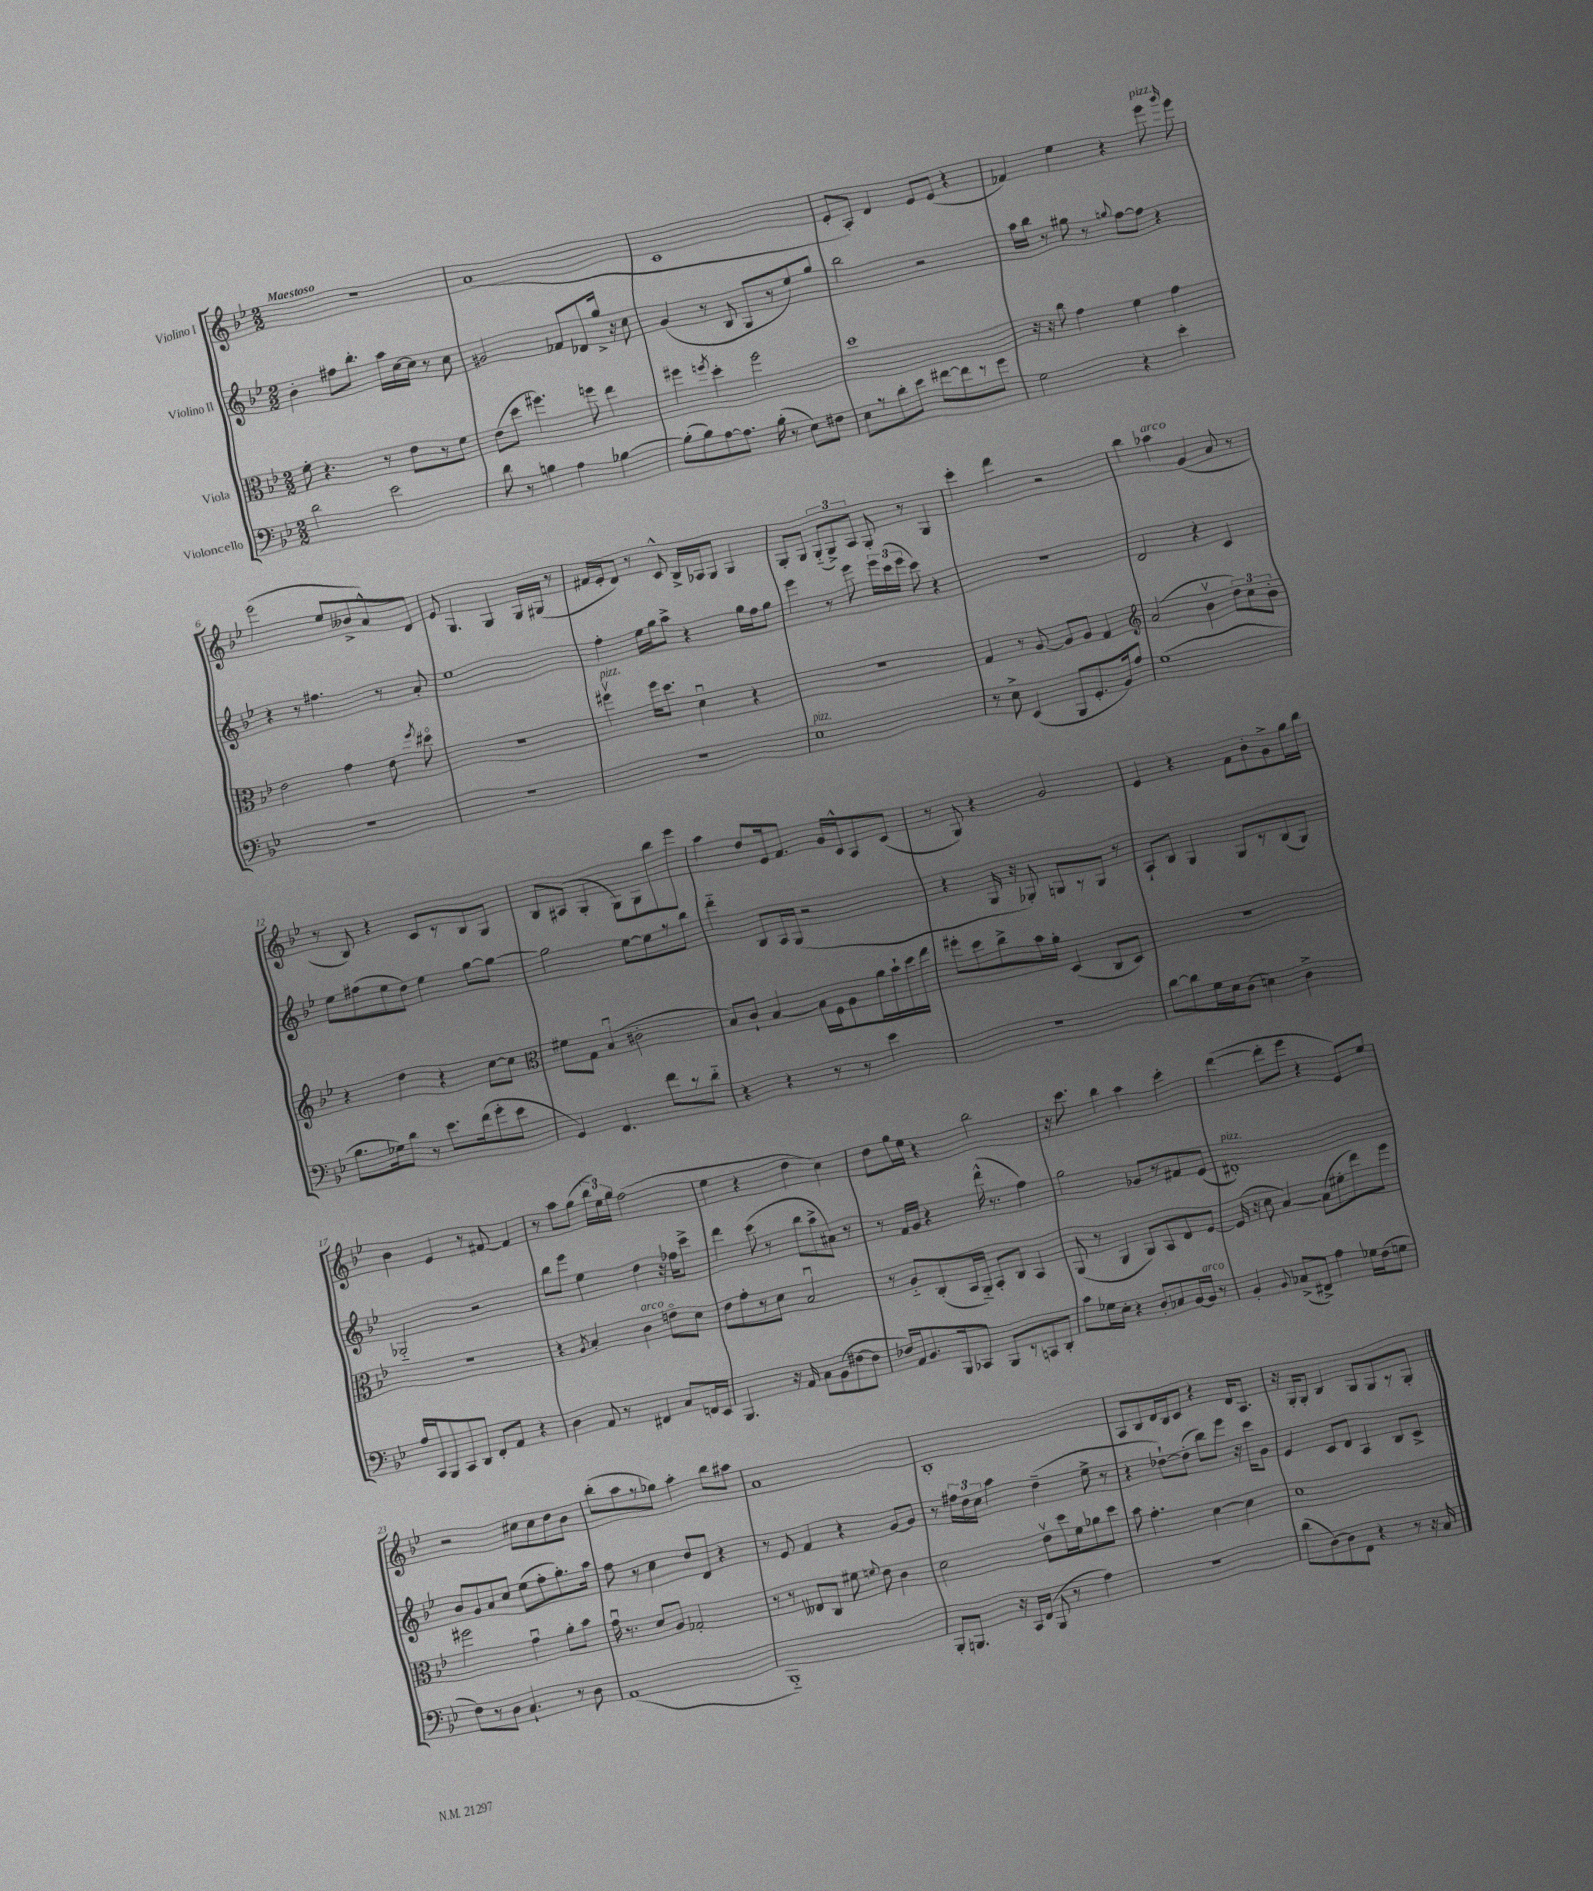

**kern	**kern	**kern	**kern
*staff4	*staff3	*staff2	*staff1
*clefF4	*clefC3	*clefG2	*clefG2
*k[b-e-]	*k[b-e-]	*k[b-e-]	*k[b-e-]
*M2/2	*M2/2	*M2/2	*M2/2
2d	8f'	4b-'	1r
.	4.r	.	.
.	.	8ff#	.
.	.	8.bb-'	.
2e-	8r	.	.
.	.	16aa	.
.	8e-	[16cc	.
.	.	16cc]	.
.	8r	8r	.
.	8f	8cc	.
=	=	=	=
8d	(8e-	2g#	(1a
8r	8dd	.	.
4B	4.ff#)	.	.
4A	.	8f-	.
.	8ff	8d-	.
[4B-	4ee-	16gg^	.
.	.	16r	.
.	.	8cc	.
=	=	=	=
(8B-']	4ff#	(4g	1c
8B-)	.	.	.
.	8qff	.	.
[8A	4dd'	8r	.
8.A]	.	8B-	.
.	2ff	8G	.
(16B-'	.	.	.
8r	.	8r	.
8E-)	.	8ee-)	.
8F#	.	8gg	.
=	=	=	=
8E-	1dd	2bb-	8e-'
8r	.	.	8A')
8d'	.	.	4d
8e-	.	.	.
[8f#	.	2r	8e-
8f#]	.	.	(8e-
8r	.	.	4r
8g	.	.	.
=	=	=	=
2G	16r	16aa	4f-)
.	16r	16bb-	.
.	8cc	8r	.
.	4g	8gg#	4ee-
.	.	8r	.
.	.	8qqgg	.
4r	4f	[8ff	4r
.	.	8ff]	.
4e-'	4g	4r	8eee-
.	.	.	16qqggg
.	.	.	8eee-
=	=	=	=
1r	2e-	4r	(2eee-
.	.	8r	.
.	.	4.ff#	.
.	4g	.	8ee-
.	.	.	8b--^
.	8e-	8r	8a^^)
.	8qff	.	.
.	8dd#o	8a'	8d
=	=	=	=
1r	1r	1ee-	8e-
.	.	.	4.G
.	.	.	4G
.	.	.	16G
.	.	.	(16G#
.	.	.	8r
=	=	=	=
1r	4ff#v	4ff'	16f#
.	.	.	16e-'
.	.	.	8d)
.	16ff#	16ee-	8r
.	8.dd	16gg	.
.	.	8aa^	8c^^
.	4du	4r	16B-^
.	.	.	16A-
.	.	.	8G
.	4r	16gg	4G
.	.	16ff	.
.	.	8gg	.
=	=	=	=
1E-	1r	4eee-	8G'
.	.	.	8G
.	.	8r	(12G'~
.	.	.	12G^)
.	.	8eee-	.
.	.	.	12A
.	.	24eee-	8G'
.	.	(24ccc	.
.	.	24eee-	.
.	.	8ccc)	8r
.	.	4r	4G
=	=	=	=
8r	4G	1r	4ccc'
8E-^	.	.	.
(4EE-	8r	.	4ddd
.	[8A	.	.
8BBB-	8A]	.	2r
8.GG'	8A	.	.
.	4G	.	.
16BB-)	.	.	.
8A	.	.	.
=	=	=	=
*	*clefG2	*	*
(1G	(2a	2d	4bb-
.	.	.	4aa-
.	4b-v	4r	(4g
.	12dd)	4c	8a
.	12cc	.	.
.	.	.	8r
.	12b-'	.	.
=	=	=	=
8.B-	4r	8ee-	8r
.	.	(8ff#	8B-)
16G-)	.	.	.
8d	4dd	8ee-	4r
8r	.	8dd)	.
8.e-	4r	4ee-	8c
.	.	.	8r
(16f	.	.	.
8g'	[8cc	[8gg	8B-
8e-	8cc]	8gg_	8G
=	=	=	=
*	*clefC3	*	*
4GG)	8f#	2gg]	8B-
.	8G	.	(8A#
4.FF	(4B-u	.	4G'
.	2c#'	[8ee-	8G)
8f	.	8ee-]	8G
8r	.	8r	8bb-
8d'~	.	8bb-	8eee-
=	=	=	=
4r	8B-)	4ddd'~	4aa
.	8c`	.	.
4r	[4B-	8B-	8dd
.	.	16A	16e-
.	.	(16G	8.f
8r	16B-]	2r	.
.	16F	.	.
8r	8A	.	16g
.	.	.	16c^^
4e-	16a	.	8A
.	16b-`	.	.
.	16dd	.	(8c
.	16ee-	.	.
=	=	=	=
1r	8ff#'	4r	8r
.	8dd	.	8G)
.	8cc^	16G	4r
.	.	16r	.
.	16b-	8G-')	.
.	16a'	.	.
.	(4D	8G	2g
.	.	8r	.
.	8C	8G	.
.	8D)	8r	.
=	=	=	=
[8d	1r	8A`	4e-
8d]	.	8B-	.
16G	.	4G	4r
16E-	.	.	.
(8D	.	.	.
4E)	.	8G	8f
.	.	8r	8b-'
4D^	.	(8B-	8g^
.	.	8G)	16gg
.	.	.	16bb-
=	=	=	=
16A	1r	2G-'~	4b-
16CC	.	.	.
8BBB-	.	.	.
8CC	.	.	4e-
8DD	.	.	.
8FF'	.	2r	8r
8AA	.	.	[8f#
4r	.	.	4f#]
=	=	=	=
4D	4r	8bb-	8r
.	.	8eee-	8aa
.	8qA	.	.
8AA	4B-'	4ee-	(8gg
8r	.	.	24bb-
.	.	.	24ee-)
.	.	.	24gg
4FF#	4c	4dd	(2ff
8C	8eo	16r	.
.	.	16ff-	.
16FF	8d	8ccc^	.
16EE-	.	.	.
=	=	=	=
4.BBB-	8e-	4ddd	4ee-
.	8g'	.	.
.	8r	(8ccc	4r
16r	8d	8r	.
16AA	.	.	.
8C	2B-u	8bb-	4dd
(8BB-	.	8aa^	.
[8F#	.	8a#)	4cc)
8F#]	.	8r	.
=	=	=	=
16F-)	8r	8r	8dd
16AA	.	.	.
8.BB-	8A'~	16f	16gg
.	.	16g	16ee-
.	(8C'	4r	4r
16BBB-	.	.	.
8CC-	16BB-	.	.
.	16AA'~)	.	.
8BBB-	8BB-'	(16ddd^^	2bb-
.	.	8.r	.
8r	8C	.	.
8CC	4BB-	4ff)	.
8DD'	.	.	.
=	=	=	=
8c	(8AA	2gg	16r
.	.	.	8.ccc
16G-	8r	.	.
16E-'	.	.	.
4r	4AA	.	4bb-
8D'	8AA)	8g-	4aa
8C-	8BB-	8r	.
[16BB-	8E-	8f#	4ccc'
16BB-]	.	.	.
8r	[8F	(8e-	.
=	=	=	=
4BB-'	(16F]	1d#')	([4ddd
.	16r	.	.
.	8d	.	.
8qqBB-	.	.	.
(8C-^	[4B-)	.	8ddd']
8FF#^)	.	.	8eee-
4A	(8B-]	.	4r
.	8f#'	.	.
16G-	8ee-)	.	8e-)
(16F	.	.	.
8G	8ff	.	8ee-
=	=	=	=
8F)	2ff#	8b-	2r
8r	.	8g	.
8D	.	8a	.
4.C`	.	8cc	.
.	4gu	(8ee-	8cc#
.	.	8ff'	8cc#
8r	8a'	8.gg')	8dd
8D	8b-	.	8b-
.	.	16aa	.
=	=	=	=
(1AA	16gu	8ff	(8bb-'
.	8.r	.	.
.	.	8r	8aa
.	8d	4cc	8r
.	8A	.	8gg-)
.	2G-'	8dd	4aa'
.	.	8d	.
.	.	4r	8bb-
.	.	.	8aa#
=	=	=	=
1BBB-'~)	8r	8r	1a
.	8r	8e-	.
.	8E--	4f	.
.	8C	.	.
.	8f#	4r	.
.	8qqf	.	.
.	8e-	.	.
.	4c	[8g	.
.	.	8g]	.
=	=	=	=
8BBB-'	2d	8r	1B-'
8.BBB	.	24ff#	.
.	.	24dd	.
.	.	24cc	.
.	.	4aa	.
16r	.	.	.
16CC	.	.	.
(16FF	.	.	.
8BBB	8e-v	(4dd~	.
8r	16dd	.	.
.	16f	.	.
4A)	8a-	8ee-^	.
.	8dd	8r	.
=	=	=	=
1r	8b-	4r	8A
.	4.g'	.	8B-
.	.	[8dd-`)	16d
.	.	.	16B-
.	.	(8dd-']	8c
.	[4d	8bb-)	4r
.	.	8eee-	.
.	4d]	16r	16d
.	.	16ccc	8.A
.	.	8g	.
=	=	=	=
(8d	1d	4e-	16r
.	.	.	16G'
[8D)	.	.	8G'
8D]	.	8c	4B-
8FF	.	8d	.
4r	.	4A	8G
.	.	.	8G
8r	.	8B-	8r
16r	.	8c^	8G'
16C	.	.	.
==	==	==	==
*-	*-	*-	*-
